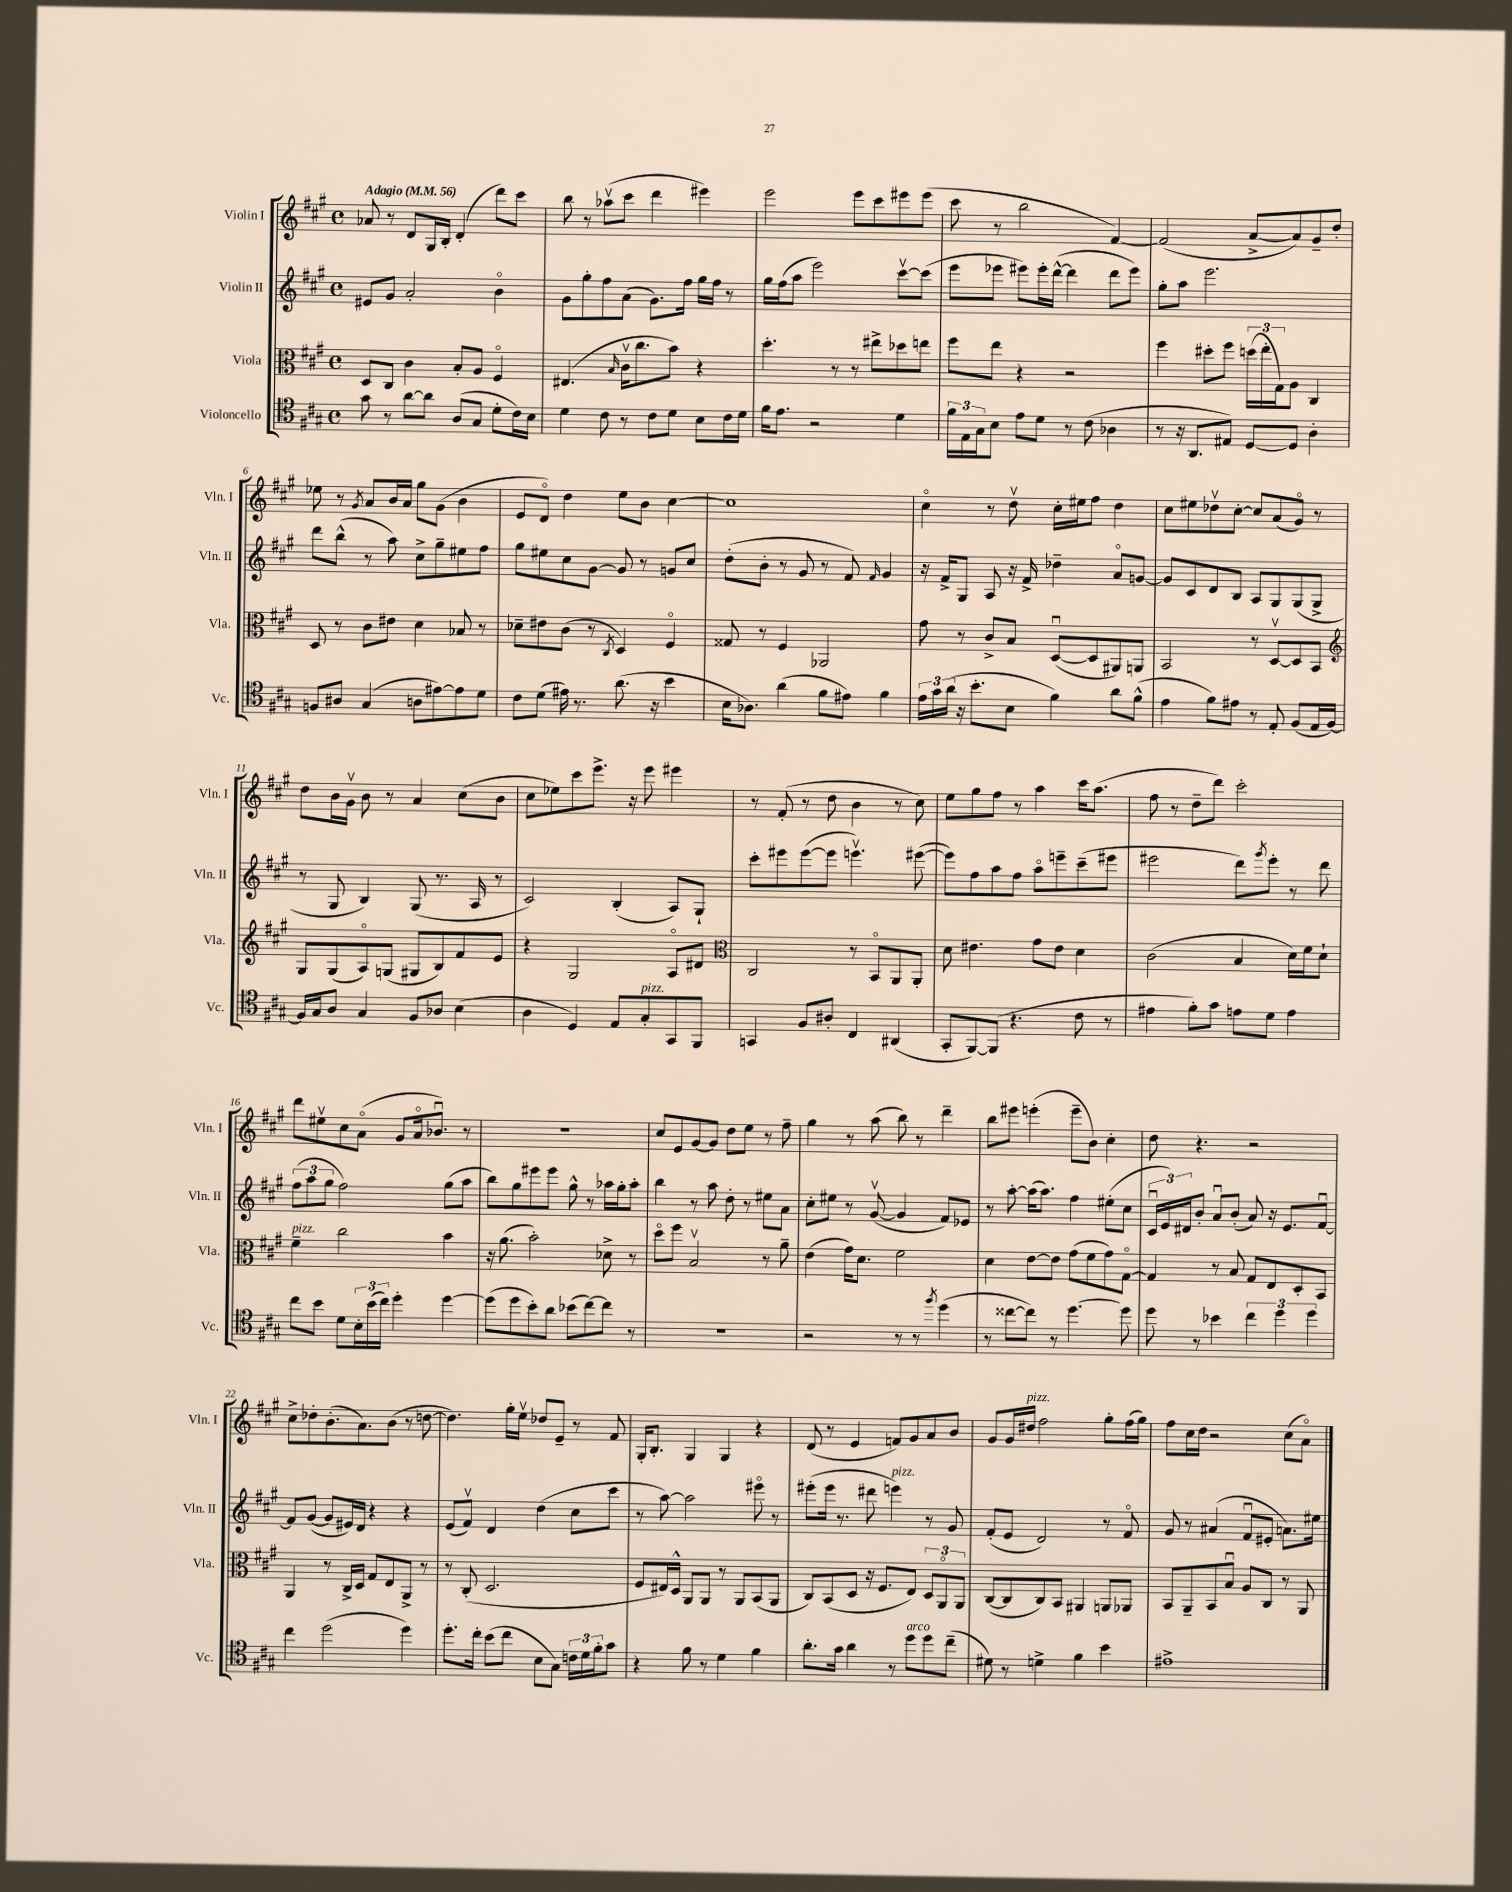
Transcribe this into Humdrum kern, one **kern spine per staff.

**kern	**kern	**kern	**kern
*staff4	*staff3	*staff2	*staff1
*clefC4	*clefC3	*clefG2	*clefG2
*k[f#c#g#]	*k[f#c#g#]	*k[f#c#g#]	*k[f#c#g#]
*M4/4	*M4/4	*M4/4	*M4/4
*met(c)	*met(c)	*met(c)	*met(c)
*MM56	*MM56	*MM56	*MM56
8g#\	8D/L	8e#/L	8a-/
8r	8C#/J	8g#/J	8r
[8a\L	4c#\	2a'/	8d/L
8a\]J	.	.	16G#/L
.	.	.	16B'/JJ
(8A/L	8B'/L	.	(4d'/
8G#/J	8A/J	.	.
8d'\L	4F#o/	4bo\	8ddd\L)
16c#\L)	.	.	8ccc#\J
16B\JJ	.	.	.
=	=	=	=
4d\	(4.E#/	8g#\L	8bb\
.	.	8gg#'\	8r
8c#\	.	8ff#\	(8aa-v\L
.	16qqB/	.	.
8r	16c#v\LK	(8a\J	8ccc#\J
.	8.cc#\	.	.
8c#\L	.	8.g#\L)	4ddd\
8d\J	8b\J)	.	.
.	.	16ff#\Jk	.
8B\L	4r	16gg#\LL	4eee#\)
.	.	16ff#\JJ	.
16c#\L	.	8r	.
16d\JJ	.	.	.
=	=	=	=
16f#\LK	4.dd'\	16gg#\LL	2eee\
8.e\J	.	(16ff#\J	.
.	.	8aa\J	.
2r	.	2eee\)	.
.	8r	.	.
.	8r	.	8eee\L
.	8ee#^\L	.	8ccc#\
4d\	8dd-\	[8ccc#v\L	8eee#\
.	8ee\J	(8ccc#\]J	(8eee#\J
=	=	=	=
24f#\LL	8ff#\L	8eee\L	8ccc#\
24E\	.	.	.
24G#\J	.	.	.
8B\J	8ee\J	8eee-\J	8r
8e\L	4r	8eee#\L)	2bb\
8d\J	.	16eee#'\L	.
.	.	([16ddd^^\JJ	.
8r	2r	4ddd\]	.
(8c#\	.	.	.
4A-\	.	8ddd\L	[4f#/)
.	.	8eee#\J)	.
=	=	=	=
8r	4ff#\	8gg#'\L	(2f#/]
16r	.	8aa\J	.
8.AA/L	.	.	.
.	8dd#'\L	2.eee\	.
8E#/J)	8ff#\J	.	.
[8D/L	(24dd\LL	.	[8a^/L
.	24ee'\	.	.
.	24G#\J)	.	.
8D/]J	8A\J	.	8a/])
4A'\	4C#/	.	8g#~/
.	.	.	8dd'/J
=	=	=	=
8F/L	8D/	8ddd\L	8ee-\
8A#/J	8r	(8bb^^\J	8r
.	.	.	8qg#/
(4G#/	8c#\L	8r	8a/L
.	8e#\J	8aa\)	16b/L
.	.	.	16a/JJ
8A\L	4d\	8cc#^\L	8gg#\L
[8e#\)	.	8gg#~\	(8g#\J
8e#\]	8B-/	8ee#\	4b\
8d\J	8r	8ff#\J	.
=	=	=	=
8c#\L	8d-~\L	8gg#\L	8e/L
(8d\J	8e#\	8ee#\	8do/J)
16e#\)	(8c#\J	8cc#\	4dd\
8.r	.	.	.
.	8r	[8g#\J	.
.	8qC#/	.	.
(8.a\	4D/)	8g#/]	8ee\L
.	.	8r	8b\J
16r	.	.	.
4b\	4F#o/	8g/L	[4cc#\
.	.	8cc#/J	.
=	=	=	=
16B\LK	8G##/	(8dd'\L	1cc#]
8.A-\J)	.	.	.
.	8r	8b'\J	.
(4a\	4F#/	8r	.
.	.	8g#/	.
8f#\L	2AA-/	8r	.
8e#\J)	.	8f#/)	.
.	.	16qqf#/	.
4f#\	.	4g#/	.
=	=	=	=
24e\LL	8g#\	16r	4cc#o\
24g#\	.	.	.
.	.	16f#^/LK	.
(24a\JJ	.	.	.
16r	8r	8G#/J	.
8.b'\L	.	.	.
.	8c#^/L	8A/	8r
8B\J	8B/J	16r	8ddv\
.	.	16f#^/	.
4f#\)	([8Du/L	4dd-~\	16cc#'\LL
.	.	.	16ee#\J
.	8D/]	.	8ff#\J
8a\L	8AA#/)	8ao/L	4dd\
(8f#^^\J	8AA/J	[8g/J	.
=	=	=	=
4e\	2BB/	8g/]L	8cc#\L
.	.	8c#/	8ee#\
8f#\L)	.	8d/	8dd-v\
8e#\J	.	8B/J	[8cc#'\J
8r	8r	8A/L	8cc#/]L
8E'/	[8Dv/L	8G#/	(8a/
(8F#/L	8D/]	(8G#/	8g#o/J)
16E/L	8BB/J	8G#^/J	8r
[16F#/JJ)	.	.	.
=	=	=	=
*	*clefG2	*	*
16F#/]LL	8G#/L	8r	8dd\L
16G#/J	.	.	.
8A/J	(8G#/	8G#/	16b\L
.	.	.	16g#v\JJ
4G#/	8Ao/)	4B/)	8b\
.	(8G/J	.	8r
8F#/L	8G#/L	(8G#/	4a/
8A-/J	8B/)	8.r	.
(4B\	8f#/	.	(8cc#\L
.	.	16A/	.
.	8e/J	8r	8b\J
=	=	=	=
4A\	4r	2c#/)	8cc#\L
.	.	.	8ee-\)
4D/)	2G#/	.	8ccc#\
.	.	.	8.eee^\J
8E/L	.	(4B'/	.
.	.	.	16r
8G#'/	.	.	8eee\
8GG#/	8Ao/L	8A/L)	4eee#\
8FF#/J	8d#/J	8G#`/J	.
=	=	=	=
*	*clefC3	*	*
4GG/	2C#/	8ccc#'\L	8r
.	.	8eee#\	(8f#'/
8F#/L	.	([8eee#\	8r
8A#'/J	.	8eee#\]J	8dd\
4C#/	8r	4.eeev\)	4b\
.	8BBo/L	.	.
(4AA#/	8AA/	.	8r
.	8AA'/J	([8eee#\	8cc#\)
=	=	=	=
8GG#'/L	8d\	8eee#\]L)	8ee\L
[8FF#/)	4.e#\	8ff#\	8gg#\
(8FF#/]J	.	8aa\	8ff#\J
4.r	.	8ff#\J	8r
.	8g#\L	8aao\L	4aa\
.	8e#\J	8eee~\	.
8c#\	4d\	(8ccc#~\	16ccc#\LK
.	.	.	(8.aa\J
8r	.	8eee#\J	.
=	=	=	=
4e#\	(2c#\	2eee#\	8ff#\
.	.	.	8r
8f#'\L)	.	.	8dd~\L
8g#\J	.	.	8ddd\J)
8e\L	4B/	8ddd\L)	2ccc#'\
.	.	8qggg#/	.
8d\J	.	8eee#'\J	.
4e\	16d\LL)	8r	.
.	16f#\J	.	.
.	8d`\J	8ddd\	.
=	=	=	=
8cc#\L	4f#~\	(12ff#\L	8ddd\L
.	.	12aa\	.
8b\J	.	.	8ee#v\
.	.	12gg#\J	.
8d\L	2cc#\	2ff#\)	8cc#\
24B'\L	.	.	(8ao\J
(24b\	.	.	.
24cc#\JJ)	.	.	.
4dd'\	.	.	8g#/L
.	.	.	16ao/k
.	.	.	8.b-u/J)
[4dd\	4b\	(8gg#\L	.
.	.	8aa\J	8r
=	=	=	=
(8dd\]L	16r	8bb\L)	1r
.	(8.a\	.	.
8dd\	.	8gg#\	.
8b'\)	2b'\)	8eee#\	.
8a\J	.	8eee#\J	.
(8b-\L	.	8gg#^^\	.
[8cc#\)	.	8r	.
8cc#\]J	8d-^\	16aa-\LL	.
.	.	16gg#'\J	.
8r	8r	8aa-'\J	.
=	=	=	=
1r	8ddo\L	4bb\	8cc#/L
.	8ff#\J	.	8e/
.	2Bv/	8r	[8g#/
.	.	8aa\	8g#/]J
.	.	8dd'\	8dd\L
.	.	8r	8ee\J
.	8r	8ee#\L	8r
.	8a~\	8a\J	8ff#~\
=	=	=	=
2r	(4e\	8cc#'\L	4gg#\
.	.	8ee#\J	.
.	16g#\LK)	8r	8r
.	8.d\J	.	.
.	.	([8g#v/	(8aa\
8r	2f#\	4g#/]	8bb\)
8r	.	.	8r
8qff#/	.	.	.
(4dd\	.	8f#/L)	4ddd~\
.	.	8e-/J	.
=	=	=	=
8r	4d\	8r	8bb\L
[8cc##\L	.	[8aa'\	8eee#\J
8cc##\]J)	[8e\L	(16aa\]LK	(4eee'\
.	.	8.aa\J)	.
8r	8e\]J	.	.
[4.dd\	(8g#\L	4ff#\	8eee~\L
.	8f#\	.	8b\J)
.	8g#\)	(8ee#'\L	4cc#'\
8dd\]	[8G#o\J	8cc#\J	.
=	=	=	=
8dd\	4G#/]	24c#u/LL	8dd\
.	.	24e/)	.
.	.	24d#/J	.
8r	.	8b'/J	4.r
4b-\	8r	8au/L	.
.	8B/	(8b'/J	.
6cc#\	8G#/L	8a/)	2r
.	8E/	16r	.
6dd\	.	.	.
.	.	8.e/L	.
.	8D'/	.	.
6dd\	.	.	.
.	8BB/J	[8f#u/J	.
=	=	=	=
4cc#\	4AA/	8f#/]L	8cc#^\L
.	.	([8g#/J	8dd-'\
(2dd\	8r	8g#/]L	(8.b'\
.	16C#^/LL	16e#/L)	.
.	16D/JJ	16d/JJ	8.a\)
.	8G#/L	4r	.
.	8E/	.	(8b\J
4dd\)	8AA^/J	4r	8r
.	8r	.	[8dd\
=	=	=	=
8.dd'\L	8r	(8e/L	4.dd\])
.	(8C#'/	8f#v/J)	.
16cc#'\Jk	.	.	.
(8b\L	2.D/	4d/	.
8cc#\J	.	.	16gg#'\LL
.	.	.	16eev\JJ
8B\L	.	(4dd\	8dd-/L
8G#\J)	.	.	8e~/J
24c\LL	.	8cc#\L	8r
24d\	.	.	.
24f#'\J	.	.	.
8g#\J	.	8ccc#\J	8f#/
=	=	=	=
4r	8F#/L	8r	16G#'/LK
.	.	.	8.B'/J
.	16E#/L)	[8aa\)	.
.	16D^^/JJ	.	.
8f#\	8AA/L	2aa\]	4G#/
8r	8AA/J	.	.
4d\	8r	.	4G#/
.	8AA/L	.	.
4f#\	(8BB/	8eee#o\	4r
.	8AA/J	8r	.
=	=	=	=
8.a'\L	8C#/L)	(8eee#'\L	(8d/
.	(8BB/	16eee#\Jk	8r
16g#\Jk	.	8.r	.
4a\	8D/J	.	4e/
.	16r	8ddd#\	.
.	8.F#/L	.	.
8r	.	4eee\)	8f/L)
8dd\L	8E/J)	.	8g#/
8dd\	12D/L	8r	8a/
.	12AAo/	.	.
(8cc#~\J	.	8g#/	8b/J
.	12AA/J	.	.
=	=	=	=
8d#\)	([8C#/L	(8f#'/L	8g#/L
8r	8C#/]	8e/J	16g#/L
.	.	.	16dd#/JJ
4d^\	8C#/)	2d/)	2ff#\
.	8BB/J	.	.
4f#\	4AA#/	.	.
4b\	8AA/L	8r	8gg#'\L
.	8AA-/J	8f#o/	(16ff#\L
.	.	.	16gg#\JJ)
=	=	=	=
1e#^	8BB/L	8g#/	8ff#\L
.	8AA~/	8r	16cc#\L
.	.	.	16dd\JJ
.	8BB/	(4a#/	2r
.	8Bu/J	.	.
.	8A/L	8f#u/L	.
.	8C#/J	8e#'/J	.
.	8r	8.a\L)	(8cc#\L
.	8AA/	.	8ao\J)
.	.	16ee#\Jk	.
==	==	==	==
*-	*-	*-	*-
